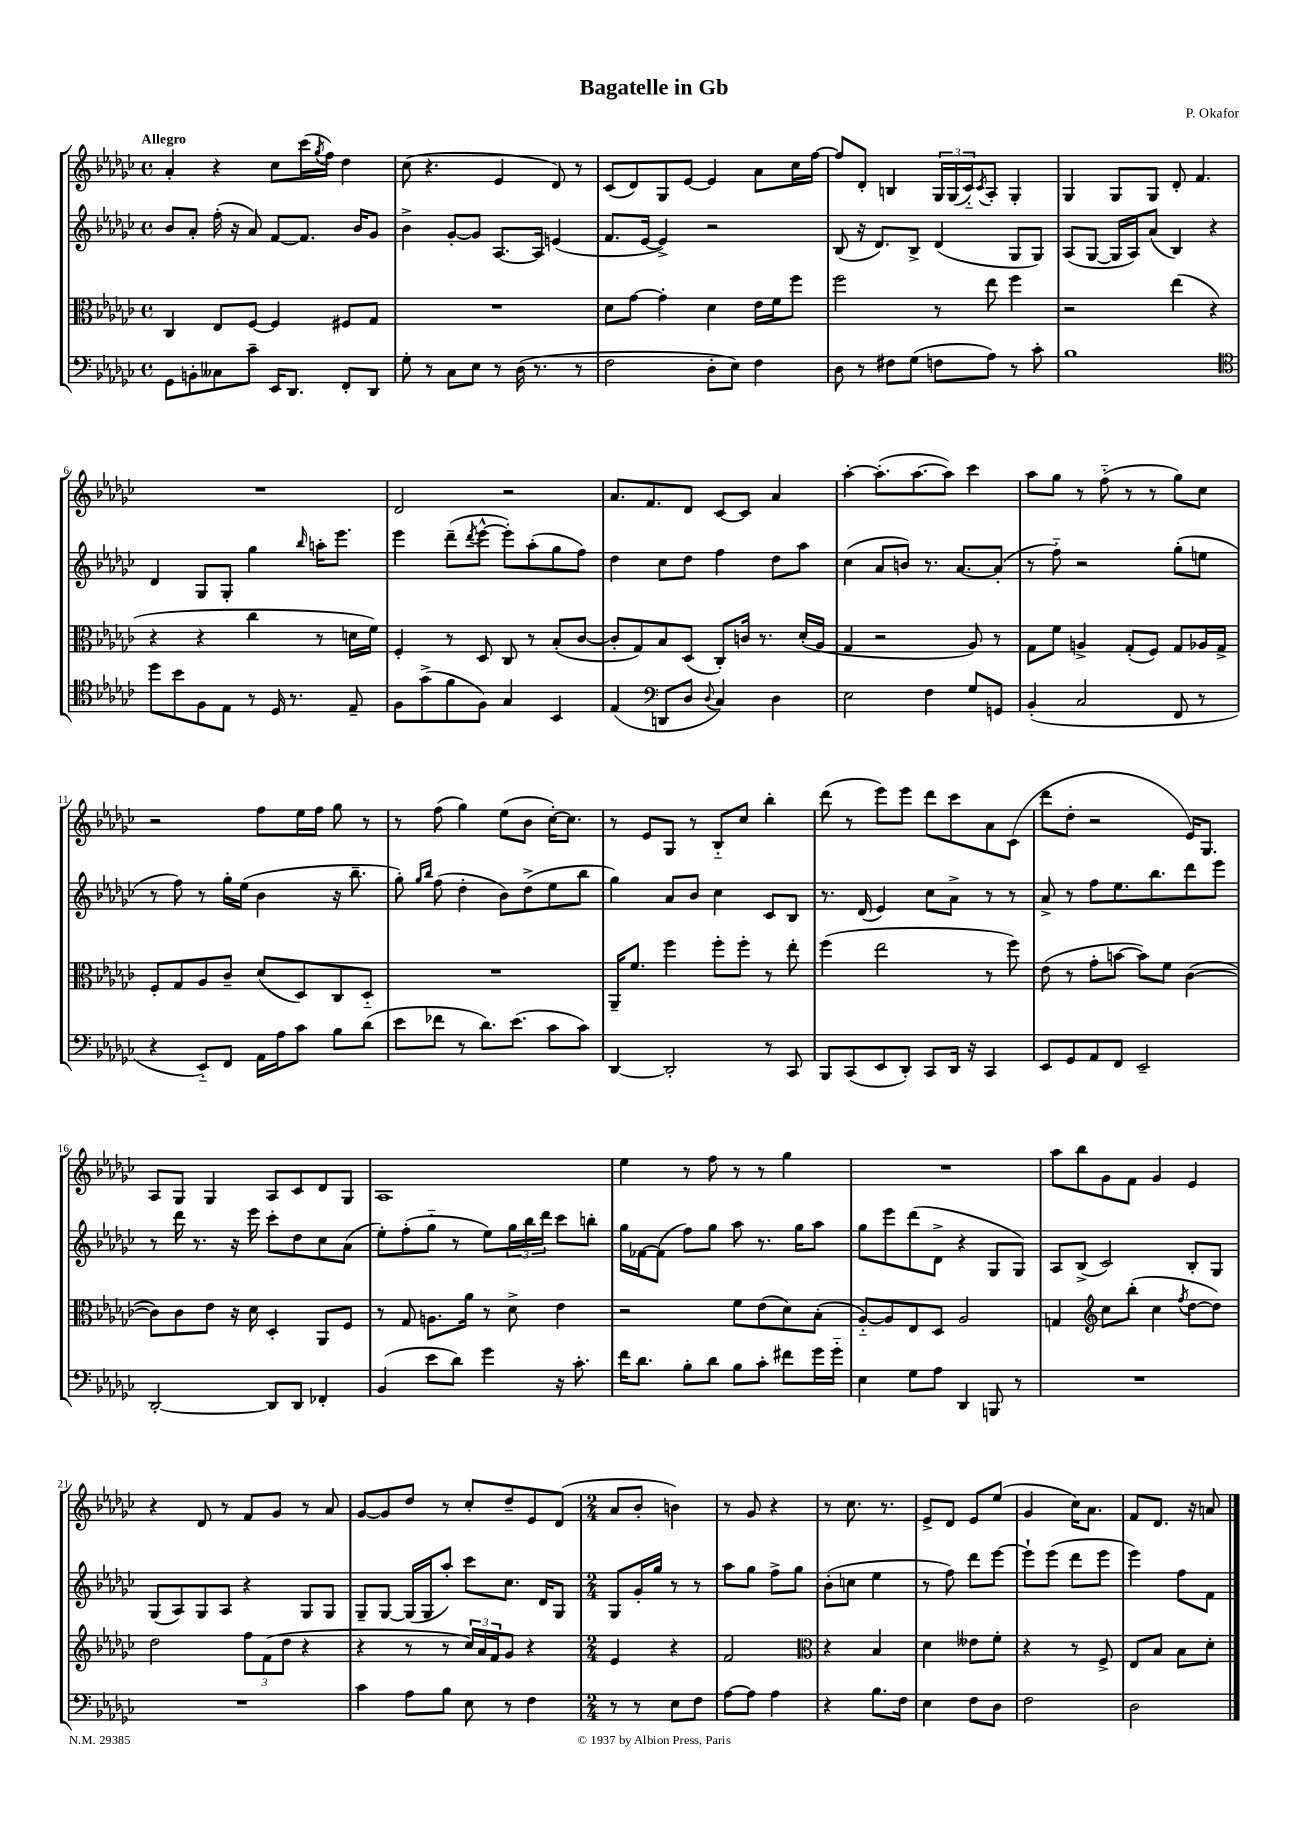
\header { title = "Bagatelle in Gb" composer = "P. Okafor" }
<<
\new StaffGroup <<
\new Staff = "s0" {
    \clef treble \key ges \major \defaultTimeSignature \time 4/4 \tempo "Allegro"
    aes'4-. r4 ces''8 ces'''16( \acciaccatura { ges''8 } f''16) des''4 |
    ces''8( r4. ees'4 des'8) r8 |
    ces'8( des'8) ges8 ees'8~ ees'4 aes'8 ces''16 f''16~ |
    f''8 des'8-. b4 \tuplet 3/2 { ges16 ges16( ces'16-_) } \acciaccatura { ces'8 } aes8-. ges4-. |
    ges4 ges8 ges8 des'8-. f'4. |
    R1 |
    des'2 r2 |
    aes'8. f'8. des'8 ces'8~ ces'8 aes'4 |
    aes''4~-. aes''8.-.( aes''8.~ aes''8) ces'''4 |
    aes''8 ges''8 r8 f''8-_( r8 r8 ges''8) ces''8 |
    r2 f''8 ees''16 f''16 ges''8 r8 |
    r8 f''8( ges''4) ees''8( bes'8 ces''16~-.) ces''8. |
    r8 ees'8 ges8 r8 bes8-_ ces''8 bes''4-. |
    des'''8( r8 ees'''8) ees'''8 des'''8 ces'''8 aes'8 ces'8( |
    des'''8 des''8-. r2 ees'16) ges8. |
    aes8 ges8 ges4 aes8 ces'8 des'8 ges8 |
    aes1 |
    ees''4 r8 f''8 r8 r8 ges''4 |
    R1 |
    aes''8 bes''8 ges'8 f'8 ges'4 ees'4 |
    r4 des'8 r8 f'8 ges'8 r8 aes'8 |
    ges'8~ ges'8 des''8 r8 ces''8-. des''8-- ees'8 des'8( |
    \numericTimeSignature \time 2/4 aes'8 bes'8-. b'4) |
    r8 ges'8 r4 |
    r8 ces''8. r8. |
    ees'8-> des'8 ees'8 ees''8( |
    ges'4 ces''16) aes'8. |
    f'8 des'8. r16 a'8 \bar "|." |
}
\new Staff = "s1" {
    \clef treble \key ges \major \defaultTimeSignature \time 4/4
    bes'8 aes'8-. f''16-.( r16 aes'8) f'8~ f'8. bes'16 ges'8 |
    bes'4-> ges'8~-. ges'8 aes8.~ aes16 e'4( |
    f'8. ees'16~ ees'4->) r2 |
    bes8( r16 des'8.) bes8-> des'4( ges8 ges8) |
    aes8( ges8~ ges16 aes16) aes'8( bes4) r4 |
    des'4 ges8 ges8-. ges''4 \grace { bes''16 } a''16-. ees'''8. |
    ees'''4 des'''8--( \acciaccatura { des'''8 } ees'''8~-^ ees'''8-.) aes''8-.( ges''8 f''8) |
    des''4 ces''8 des''8 f''4 des''8 aes''8 |
    ces''4( aes'8 b'8) r8. aes'8.~ aes'8-.( |
    r8 f''8-_) r2 ges''8-.( e''8 |
    r8 f''8) r8 ges''16-. ees''16( bes'4 r16 bes''8.-- |
    ges''8-.) \grace { ges''16 bes''16 } f''8( des''4-. bes'8) des''8->( ees''8 bes''8 |
    ges''4) aes'8 bes'8 ces''4 ces'8 bes8 |
    r8. des'16( ees'4) ces''8 aes'8-> r8 r8 |
    aes'8-> r8 f''8 ees''8. bes''8. des'''8 ees'''8 |
    r8 des'''16 r8. r16 ees'''16 ces'''8-. des''8 ces''8 aes'8( |
    ees''8-.) f''8-.( ges''8-_ r8 ees''8) \tuplet 3/2 { ges''16 bes''16 des'''16 } ces'''8 b''8-. |
    ges''16 fes'16~ fes'8( f''8) ges''8 aes''8 r8. ges''16 aes''8 |
    ges''8 ees'''8 des'''8( des'8-> r4 ges8 ges8) |
    aes8 bes8->( ces'2) bes8-. ges8 |
    ges8( aes8) ges8 aes8 r4 ges8 ges8 |
    ges8-- ges8~ ges16( ges16 aes''8-.) ces'''8 ces''8. des'16 ges8 |
    \numericTimeSignature \time 2/4 ges8 ges'16-. ges''16 r8 r8 |
    aes''8 ges''8 f''8-> ges''8 |
    bes'8-.( c''8 ees''4 |
    r8 f''8) des'''8 ees'''8~ |
    ees'''8-! ees'''8( des'''8 ees'''8 |
    ees'''4) f''8 f'8 \bar "|." |
}
\new Staff = "s2" {
    \clef alto \key ges \major \defaultTimeSignature \time 4/4
    ces4 ees8 f8~ f4 fis8 ges8 |
    R1 |
    des'8 ges'8~ ges'4-. des'4 ees'16 f'16 f''8 |
    f''2 r8 ees''8 f''4 |
    r2 ees''4( r4 |
    r4 r4 ces''4 r8 d'16 f'16) |
    f4-. r8 des8 ces8 r8 bes8-.( ces'8~ |
    ces'8-. ges8) bes8 des8( ces8-.) c'16 r8. des'16-.( aes16 |
    ges4 r2 aes8) r8 |
    ges8 f'8 a4-> ges8-.( f8) ges8 aes16 ges16-> |
    f8-. ges8 aes8 ces'8-- des'8( des8) ces8 des8-_ |
    R1 |
    aes,16-- f'8. f''4 f''8-. f''8-. r8 ees''8-. |
    f''4( ees''2 r8 f''8) |
    ees'8( r8 ges'8-. b'8~ b'8) f'8 ces'4~( |
    ces'8) ces'8 ees'8 r16 des'16 des4-. aes,8 f8 |
    r8 ges8 a8. aes'16 r8 des'8-> ees'4 |
    r2 f'8 ees'8( des'8) bes8-.( |
    aes8~-_) aes8 ees8 des8 aes2 |
    g4 \clef treble ces''8 bes''8-.( ces''4 \acciaccatura { f''8 } des''8~ des''8) |
    des''2 \tuplet 3/2 { f''8 f'8( des''8 } r4 |
    r4 r8 r8 \tuplet 3/2 { ces''16) aes'16 f'16 } ges'8 r4 |
    \numericTimeSignature \time 2/4 ees'4 r4 |
    f'2 |
    \clef alto r4 bes4 |
    des'4 eeses'8 f'8-. |
    r4 r8 f8-> |
    ees8 bes8 bes8 des'8-. \bar "|." |
}
\new Staff = "s3" {
    \clef bass \key ges \major \defaultTimeSignature \time 4/4
    ges,8 b,8-. ceses8 ces'8-- ees,16 des,8. f,8-. des,8 |
    ges8-. r8 ces8 ees8 r8 des16( r8. r8 |
    f2 des8-. ees8) f4 |
    des8 r8 fis8 ges8( f8 aes8) r8 ces'8-. |
    bes1 |
    \clef tenor des''8 bes'8 f8 ees8 r8 des16 r8. ees8-- |
    f8 ges'8->( f'8 f8) ges4 bes,4 |
    ees4( \clef bass d,8 des8 \appoggiatura { des8 } ces4) des4 |
    ees2 f4 ges8 g,8 |
    bes,4-.( ces2 f,8 r8 |
    r4 ees,8-_) f,8 aes,16 aes16 ces'8 bes8 des'8( |
    ees'8 fes'8 r8 des'8.) ees'8.( ces'8 ces'8) |
    des,4~ des,2-. r8 ces,8 |
    bes,,8 ces,8( ees,8 des,8-.) ces,8 des,16 r16 ces,4 |
    ees,8 ges,8 aes,8 f,8 ees,2-- |
    des,2~-. des,8 des,8 fes,4-. |
    bes,4( ees'8 des'8) ges'4 r16 ces'8.-. |
    f'16 des'8. bes8-. des'8 bes8 ces'8-. fis'8 ges'16 ges'16-_ |
    ees4 ges8 aes8 des,4 b,,8 r8 |
    R1 |
    R1 |
    ces'4 aes8 bes8 ees8 r8 f4 |
    \numericTimeSignature \time 2/4 r8 r8 ees8 f8 |
    aes8~ aes8 aes4 |
    r4 bes8. f16 |
    ees4 f8 des8 |
    f2 |
    des2 \bar "|." |
}
>>
>>
